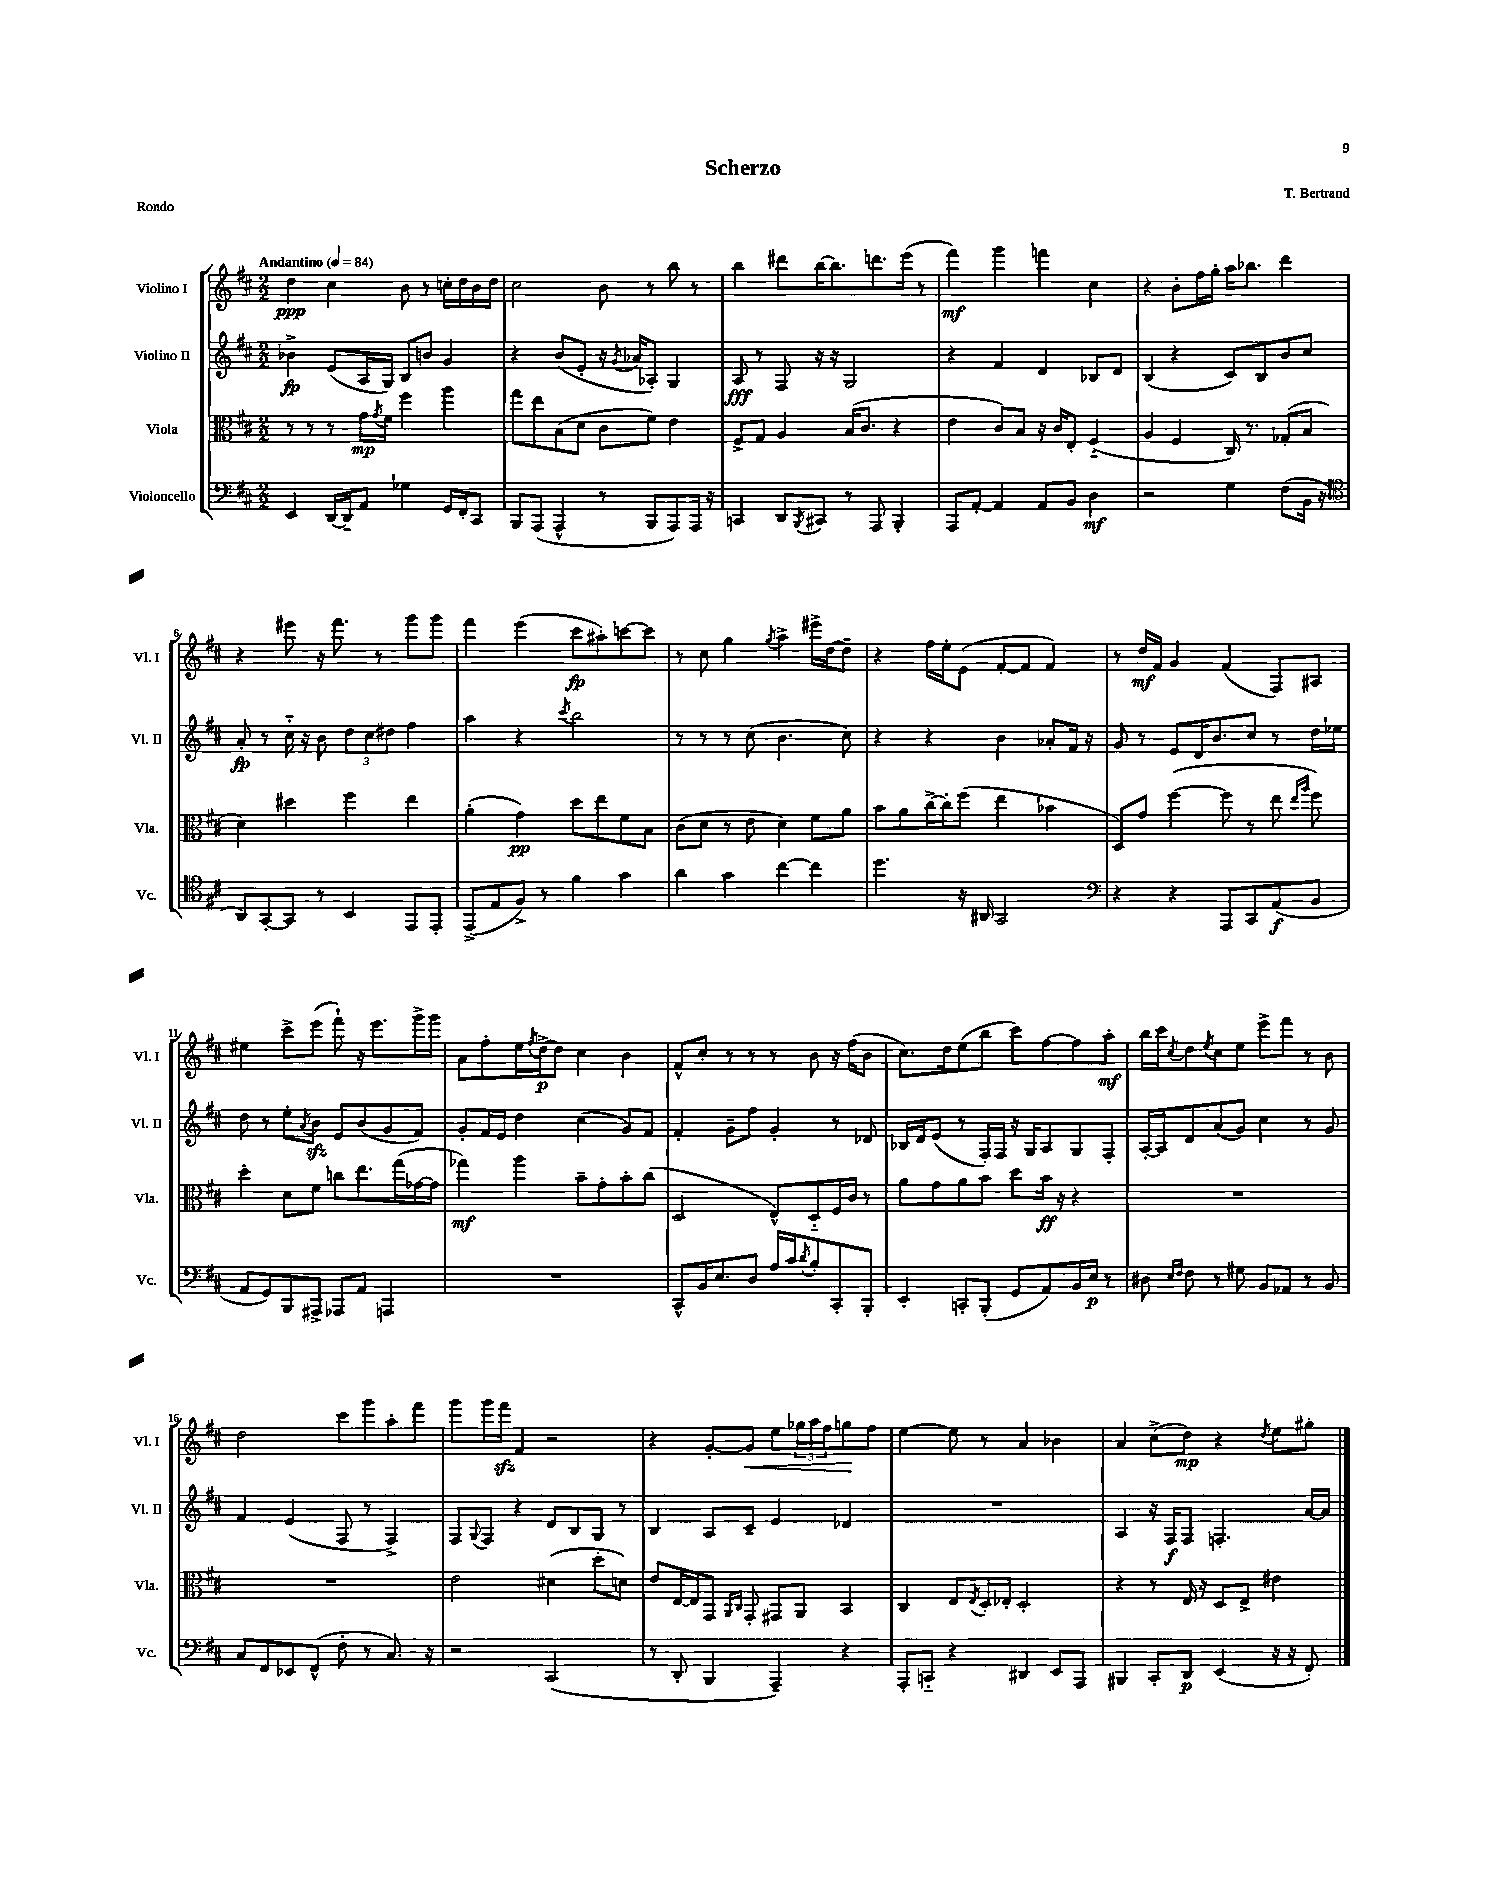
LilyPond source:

\header { title = "Scherzo" composer = "T. Bertrand" piece = "Rondo" }
<<
\new StaffGroup <<
\new Staff = "s0" \with { instrumentName = "Violino I" shortInstrumentName = "Vl. I" } {
    \clef treble \key d \major \numericTimeSignature \time 2/2 \tempo "Andantino" 4 = 84
    d''4\ppp cis''4 b'8 r8 c''16-. d''16 b'16 d''16 |
    cis''2 b'8 r8 b''8 r8 |
    b''4 dis'''8 b''16~ b''8. d'''8. e'''16( r8 |
    fis'''4\mf) g'''4 f'''4 cis''4 |
    r4 b'8-. fis''16 g''16-. a''16 bes''8. d'''4 |
    r4 eis'''8 r16 fis'''8. r8 g'''8 g'''8 |
    fis'''4 e'''4( cis'''8\fp ais''8-.) c'''8~ c'''8 |
    r8 cis''8 g''4 \acciaccatura { g''8 } a''4-> eis'''16-> d''16~ d''8-- |
    r4 fis''16 e''16-. e'8( fis'8~-. fis'8 fis'4) |
    r8 d''16\mf fis'16 g'4 fis'4( fis8) ais8 |
    eis''4 cis'''8-> e'''8( fis'''8-!) r16 e'''8. g'''16-> g'''16 |
    a'8 fis''8-. e''16 \acciaccatura { fis''8 } d''16~->\p d''8 cis''4 b'4 |
    fis'8-^ cis''8-. r8 r8 r8 b'8 r16 fis''16( b'8 |
    cis''8.) d''16 e''8( b''8 cis'''8) fis''8~ fis''8 a''8-.\mf |
    b''16 cis'''16 \acciaccatura { cis''8 } d''8 \acciaccatura { e''8 } cis''8 e''8 e'''8-> fis'''8 r8 b'8 |
    d''2 cis'''8 g'''8 a''8-. fis'''8 |
    g'''8 g'''16 fis'''16\sfz fis'4 r2 |
    r4 g'8~-. g'8\< e''8 \tuplet 3/2 { ges''16 a''16 fis''16 } g''8\! fis''8 |
    e''4~ e''8 r8 a'4 bes'4 |
    a'4 cis''8->( d''8\mp) r4 \acciaccatura { d''8 } e''8 gis''8-. \bar "|." |
}
\new Staff = "s1" \with { instrumentName = "Violino II" shortInstrumentName = "Vl. II" } {
    \clef treble \key d \major \numericTimeSignature \time 2/2
    bes'4->\fp e'8( a16 g16) b8 b'8 g'4 |
    r4 b'8( e'8-. r16 \acciaccatura { g'8 } aes'16 aes8-.) g4 |
    a8\fff r8 fis8 r16 r16 g2 |
    r4 fis'4 d'4 bes8 d'8 |
    b4( r4 cis'8) b8 b'8 cis''8 |
    a'8-.\fp r8 cis''16-_ r16 b'8 \tuplet 3/2 { d''8 cis''8 dis''8 } fis''4 |
    a''4 r4 \acciaccatura { cis'''8 } b''2 |
    r8 r8 r8 cis''8( b'4. cis''8) |
    r4 r4 b'4 aes'8-. fis'16 r16 |
    g'8 r8 e'8 d'16 b'8. cis''8 r8 d''16 ees''16 |
    d''8 r8 e''8-. \acciaccatura { a'8 } b'8\sfz e'8 b'8( g'8 fis'8) |
    g'8-. fis'16 e'16 d''4 cis''4( g'8) fis'8 |
    fis'4-. g'8-- fis''8 g'4-. r8 des'8 |
    bes16 d'16 e'8( r8 fis16-.) fis16 r16 g16 a8 g8 fis8-. |
    a16~-. a16 d'8 a'8( g'8) cis''4 r8 g'8 |
    fis'4 e'4( fis8 r8 fis4->) |
    fis8 \appoggiatura { g8 } fis8 r4 d'8 b8 g8 r8 |
    b4 a8 cis'8-- e'4 des'4 |
    R1 |
    a4 r16 fis16\f fis8 f4.-. a'16~ a'16 \bar "|." |
}
\new Staff = "s2" \with { instrumentName = "Viola" shortInstrumentName = "Vla." } {
    \clef alto \key d \major \numericTimeSignature \time 2/2
    r8 r8 r8 g'16\mp \acciaccatura { g'8 } fis'16 fis''4 a''4 |
    g''8 e''8 b8( d'8 cis'8 fis'8) e'4 |
    fis8-> g8 a4 b16( cis'8. r4 |
    e'4 cis'8) b8 r16 cis'16 e8-. fis4-_( |
    a4 fis4 cis16) r8. ges8-.( b8 |
    d'4) dis''4 fis''4 e''4 |
    a'4-.( g'4\pp) d''8 e''8 fis'8 b8 |
    cis'8( d'8 r8 e'8 d'4) fis'8 a'8 |
    b'8 a'8 cis''16~-> cis''16-. fis''8( e''4 bes'4 |
    d8) g'8 fis''4~( fis''8 r8 e''8 \grace { e''16 a''16 } fis''8) |
    d''4-. d'8 fis'8 c''8 e''8. g''16( ges'16~ ges'16 |
    ges''4\mf) a''4 b'8-- g'8-. b'8-. cis''8( |
    d2 e8-^) d8-_ fis16 cis'16 r8 |
    a'8 g'8 a'8 b'8 d''8 b'16\ff r16 r4 |
    R1 |
    R1 |
    e'2 dis'4( d''8-. d'8) |
    e'8 e16~ e16 g,8 \grace { a,16 cis16 } g,8-. gis,8 a,8 b,4 |
    cis4 e8 \acciaccatura { e8 } d16-. ees16-. d2-. |
    r4 r8 e16 r16 d8 e8-> eis'4 \bar "|." |
}
\new Staff = "s3" \with { instrumentName = "Violoncello" shortInstrumentName = "Vc." } {
    \clef bass \key d \major \numericTimeSignature \time 2/2
    e,4 d,16~ d,16-- a,8 ges4 g,16 fis,16-. cis,8 |
    b,,8 a,,8( a,,4-^ r8 b,,8 a,,8) a,,16 r16 |
    c,4 d,8 \acciaccatura { b,,8 } cis,8 r8 a,,8 b,,4-. |
    a,,8 a,8~-. a,4 a,8 b,8 d4\mf |
    r2 g4 fis8( b,16 r16 |
    \clef tenor a,8) g,8~-. g,8 r8 b,4 e,8 e,8-. |
    e,8->( e8 fis8->) r8 fis'4 g'4 |
    a'4 g'4 cis''4~ cis''4 |
    d''4. r16 ais,16 g,2 |
    \clef bass r4 r4 a,,8 cis,8 a,8\f( b,8 |
    a,8 g,8) b,,8 ais,,8-> aes,,8 a,8 a,,4 |
    R1 |
    cis,8-^ b,16 e8. d8 a16 cis'16 \acciaccatura { d'8 } b8-. cis,8-. b,,8-. |
    e,4-. c,8-. b,,8-.( g,8 a,8) b,16 e16\p r8 |
    dis8 \grace { e16 fis16 } fis8 r8 gis8 b,8 aes,8 r8 b,8 |
    cis8 fis,8 ees,8 fis,8-^( fis8-. r8 cis8.) r16 |
    r2 cis,2( |
    r8 d,8-. b,,4 a,,4--) r4 |
    a,,8-. c,8-_ r4 dis,4 e,8 a,,8 |
    bis,,4 cis,8-. d,8\p e,4( r16 r16 fis,8-.) \bar "|." |
}
>>
>>
